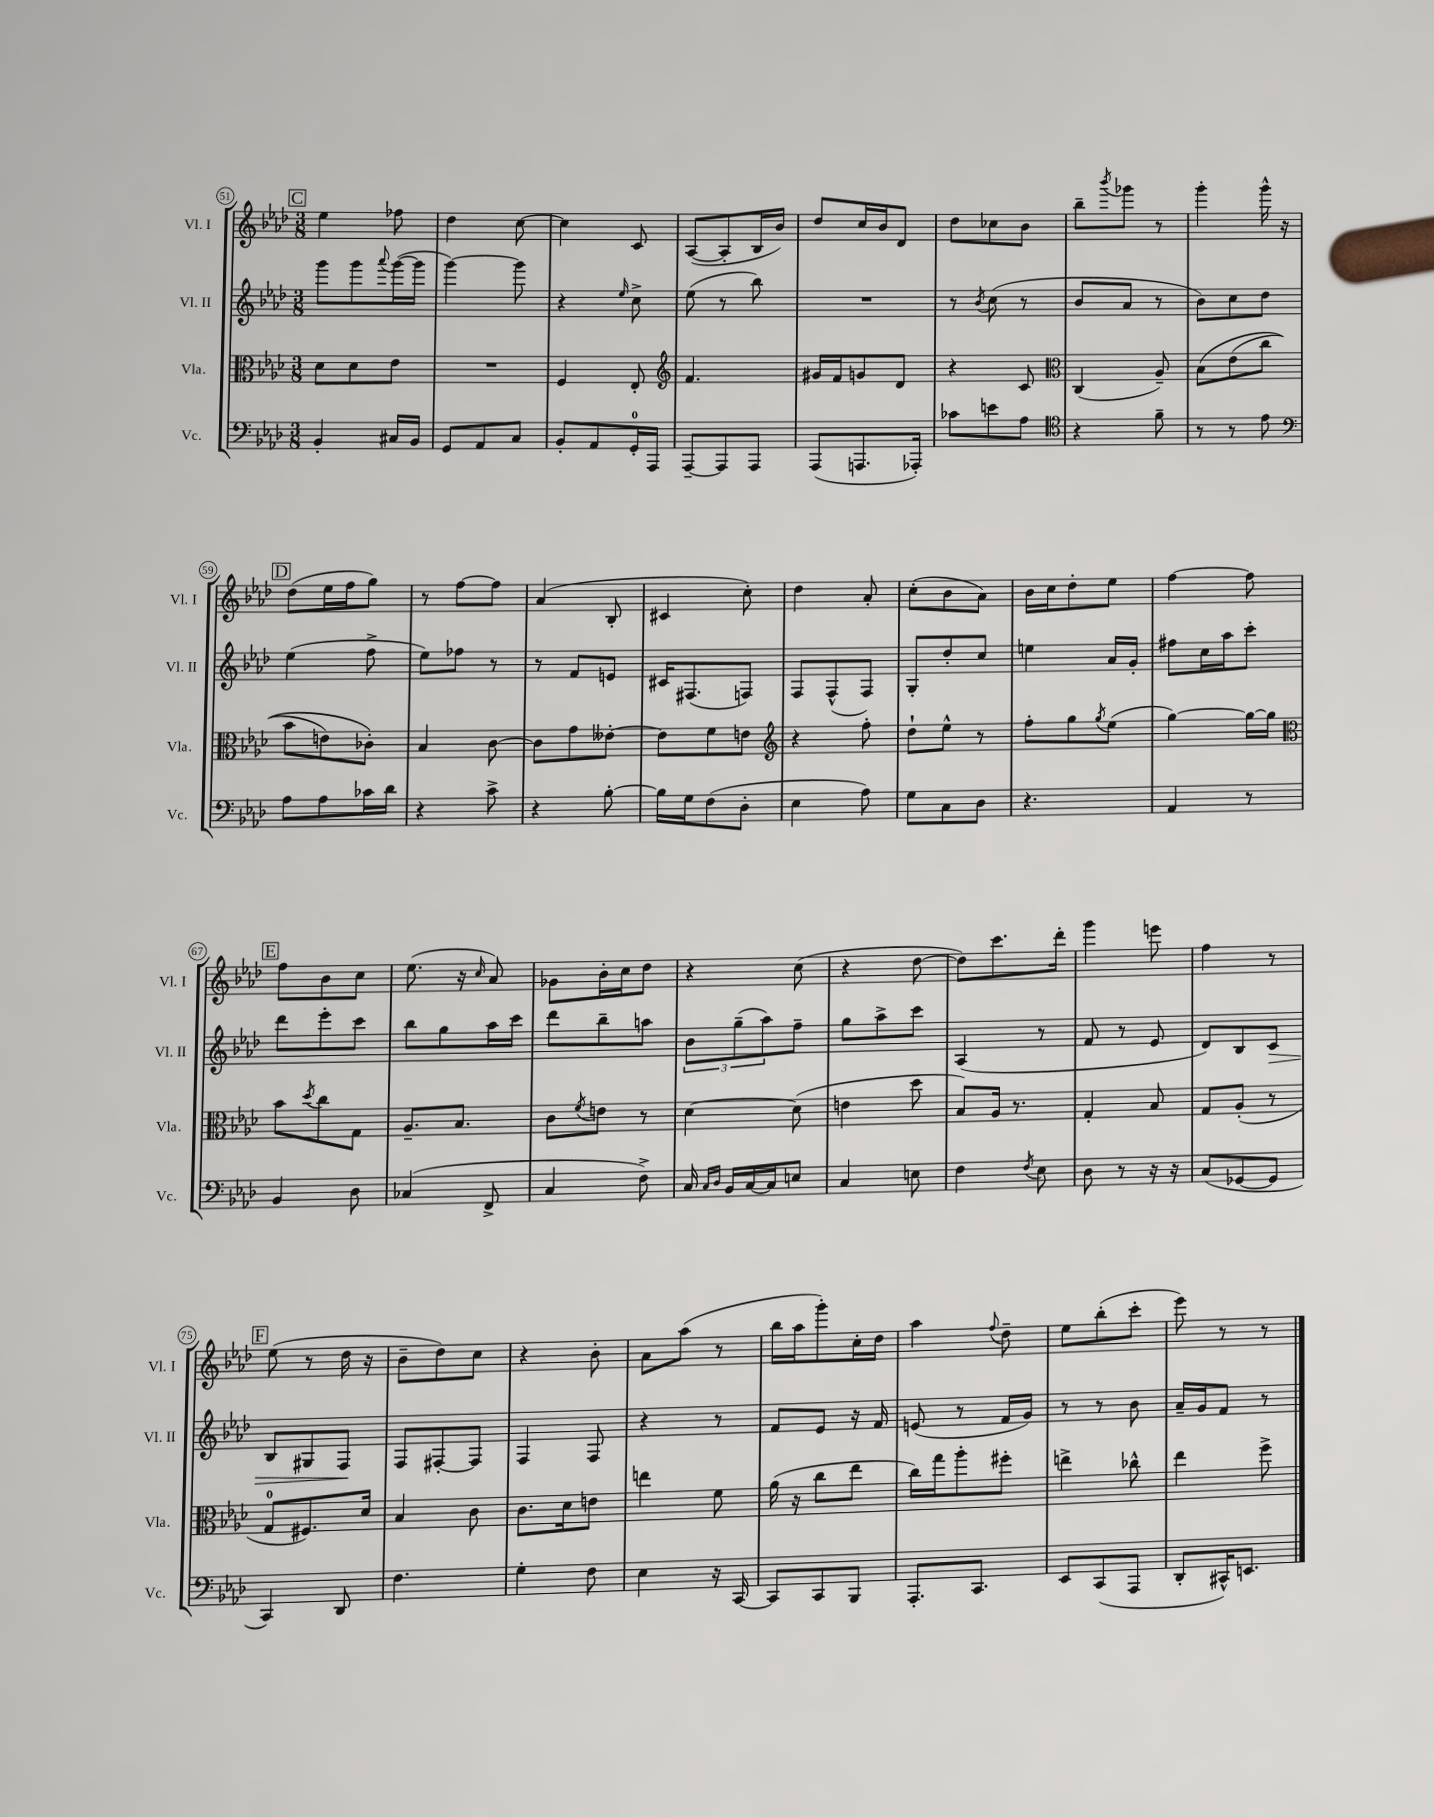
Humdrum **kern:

**kern	**kern	**kern	**dynam	**kern
*part4	*part3	*part2	*part2	*part1
*staff4	*staff3	*staff2	*staff2	*staff1
*I"Vc.	*I"Vla.	*I"Vl. II	*	*I"Vl. I
*I'Vc.	*I'Vla.	*I'Vl. II	*	*I'Vl. I
*clefF4	*clefC3	*clefG2	*	*clefG2
*k[b-e-a-d-]	*k[b-e-a-d-]	*k[b-e-a-d-]	*	*k[b-e-a-d-]
*M3/8	*M3/8	*M3/8	*	*M3/8
!!LO:REH:place=s1:t=C
=51	=51	=51	=51	=51
4BB-'/	8d-\L	8ggg\L	.	4ee-\
.	8d-\	8ggg\	.	.
.	.	8qqaaa-/	.	.
16C#X/LL	8e-\J	([16ggg\L	.	8ff-X\
16BB-/JJ	.	16ggg\JJ]	.	.
=52	=52	=52	=52	=52
8GG/L	4.r	[4ggg\)	.	4dd-\
8AA-/	.	.	.	.
8C/J	.	8ggg\]	.	[8cc\
=53	=53	=53	=53	=53
8BB-'/L	4F/	4r	.	4cc\]
8AA-/	.	.	.	.
.	.	16qqee-/	.	.
16GG'/L	8E-'/	8cc^\	.	8c/
16AAA-/JJ	.	.	.	.
=54	=54	=54	=54	=54
*	*clefG2	*	*	*
[8AAA-~/L	4.f/	(8ee-\	.	([8A-/L
8AAA-/]	.	8r	.	8A-'/]
8AAA-/J	.	8bb-\)	.	16B-/L
.	.	.	.	16b-/JJ)
=55	=55	=55	=55	=55
(8AAA-/L	16g#X/LL	4.r	.	8dd-/L
.	16f/J	.	.	.
8.AAAn/	8gn/	.	.	16cc/L
.	.	.	.	16b-/J
.	8d-/J	.	.	8d-/J
16AAA-X'/Jk)	.	.	.	.
=56	=56	=56	=56	=56
8c-X\L	4r	8r	.	8dd-\L
.	.	8qb-/	.	.
8en\	.	(8cc\	.	8cc-X\
8A-\J	8c/	8r	.	8b-\J
=57	=57	=57	=57	=57
*clefC4	*clefC3	*	*	*
4r	(4C/	8b-/L	.	8bb-~\L
.	.	.	.	8qbbb-/
.	.	8a-/J	.	8ggg-X\J
8f~\	8A-~/)	8r	.	8r
=58	=58	=58	=58	=58
8r	(8B-\L	8b-\L)	.	4ggg'\
8r	(8e-\	8cc\	.	.
8e-\	8cc\J	8dd-\J	.	16ggg^^\
.	.	.	.	16r
!!LO:LB:g=z
!!LO:REH:place=s1:t=D
=59	=59	=59	=59	=59
*clefF4	*	*	*	*
8A-\L	8b-\L	(4ee-\	.	(8dd-\L
8A-\	8en\)	.	.	16ee-\L
.	.	.	.	16ff\J
16c-X\L	8c-X'\J)	8ff^\	.	8gg\J)
16d-\JJ	.	.	.	.
=60	=60	=60	=60	=60
4r	4B-/	8ee-\L)	.	8r
.	.	8ff-X\J	.	[8ff\L
8c^\	[8c\	8r	.	8ff\J]
=61	=61	=61	=61	=61
4r	8c\L]	8r	.	(4a-/
.	8g\	8f/L	.	.
[8B-'\	[8e--X'\J	8en/J	.	8B-'/
=62	=62	=62	=62	=62
16B-\LL]	8e--\L]	16c#X/KL	.	4c#X/
16G\J	.	(8.F#X/	.	.
(8F\	8f\	.	.	.
8D-'\J	8en\J	8Fn/J)	.	8cc'\)
=63	=63	=63	=63	=63
*	*clefG2	*	*	*
4E-\	4r	8F/L	.	4dd-\
.	.	(8F^^/	.	.
8A-\)	8ff'\	8F/J)	.	8a-'/
=64	=64	=64	=64	=64
8G\L	8dd-`\L	8G'/L	.	(8cc'\L
8C\	8ee-^^\J	8dd-'/	.	8b-\
8D-\J	8r	8cc/J	.	8a-\J)
=65	=65	=65	=65	=65
4.r	8ff'\L	4een\	.	16b-\LL
.	.	.	.	16cc\J
.	8gg\	.	.	8dd-'\
.	8qgg/	.	.	.
.	(8ee-\J	16a-/LL	.	8ee-\J
.	.	16g'/JJ	.	.
=66	=66	=66	=66	=66
4AA-/	[4gg\)	8ff#X\L	.	[4ff\
.	.	16cc\L	.	.
.	.	16aa-\J	.	.
8r	16gg\LL_	8ccc'\J	.	8ff\]
.	16gg\JJ]	.	.	.
!!LO:LB:g=z
!!LO:REH:place=s1:t=E
=67	=67	=67	=67	=67
*	*clefC3	*	*	*
4BB-/	8b-\L	8ddd-\L	.	8ff\L
.	8qdd-/	.	.	.
.	8cc\	8eee-'\	.	8b-\
8D-\	8G\J	8ccc\J	.	8cc\J
=68	=68	=68	=68	=68
(4C-X/	8.A-~/L	8bb-\L	.	(8.ee-\
.	.	8gg\	.	.
.	8.B-/J	.	.	16r
.	.	.	.	16qqcc/
8FF^/	.	16aa-\L	.	8a-/)
.	.	16ccc\JJ	.	.
=69	=69	=69	=69	=69
4C/	8c\L	8ddd-\L	.	8g-X\L
.	8qf/	.	.	.
.	8en\J	8bb-~\	.	16b-'\L
.	.	.	.	16cc\J
8F^\)	8r	8aan\J	.	8dd-\J
=70	=70	=70	=70	=70
16C/	[4d-\	12b-\L	.	4r
16qqC/LL	.	.	.	.
16qqD-/JJ	.	.	.	.
16BB-/LL	.	.	.	.
.	.	(12gg~\	.	.
[16C/	.	.	.	.
.	.	12aa-\)	.	.
16C/J]	.	.	.	.
8En/J	(8d-\]	8ff~\J	.	(8cc\
=71	=71	=71	=71	=71
4C/	4en\	8gg\L	.	4r
.	.	8aa-^\	.	.
8En\	8dd-\	8ccc\J	.	[8dd-\
=72	=72	=72	=72	=72
4F\	8B-/L)	(4A-/	.	8dd-\L])
.	16A-/Jk	.	.	8.ccc\
.	8.r	.	.	.
8qF/	.	.	.	.
8E-\	.	8r	.	.
.	.	.	.	16ddd-'\Jk
=73	=73	=73	=73	=73
8D-\	4G'/	8f/	.	4ggg\
8r	.	8r	.	.
16r	8B-/	8e-/	.	8eeen\
16r	.	.	.	.
=74	=74	=74	=74	=74
(8C/L	8G/L	8d-/L)	.	4ff\
[8GG-X/	(8A-'/J	8B-/	.	.
!	!	!	!LO:HP:b	!
8GG-/J]	8r	8c/J	>	8r
!!LO:LB:g=z
!!LO:REH:place=s1:t=F
=75	=75	=75	=75	=75
4CC/)	8G/L	8B-/L	.	(8ee-\
.	8.F#X/)	8G#X/	.	8r
8DD-/	.	8F/J	.	16dd-\
.	16d-/Jk	.	.	16r
.	.	.	]	.
=76	=76	=76	=76	=76
4.F\	4B-/	8F/L	.	8b-~\L
.	.	[8F#X'/	.	8dd-\)
.	8c\	8F#/J]	.	8cc\J
=77	=77	=77	=77	=77
4G'\	8.c\L	4F/	.	4r
.	16d-\k	.	.	.
8F\	8en\J	8F/	.	8b-'\
=78	=78	=78	=78	=78
4E-\	4een\	4r	.	8a-\L
.	.	.	.	(8aa-\J
16r	8f\	8r	.	8r
[16CC/	.	.	.	.
=79	=79	=79	=79	=79
8CC/L]	(16a-\	8f/L	.	16bb-\LL
.	16r	.	.	16aa-\J
8CC/	8cc\L	8e-/J	.	8ggg'\)
8BBB-/J	8ee-\J	16r	.	16cc'\L
.	.	16f/	.	16dd-\JJ
=80	=80	=80	=80	=80
8.AAA-'/L	16cc\LL)	(8en/	.	4aa-\
.	16gg\J	.	.	.
.	8aa-'\	8r	.	.
8.CC/J	.	.	.	.
.	.	.	.	8qqff/
.	8ff#X'\J	16f/LL	.	8dd-~\
.	.	16g/JJ)	.	.
=81	=81	=81	=81	=81
8EE-/L	4een^\	8r	.	8ee-\L
(8CC/	.	8r	.	(8bb-'\
8AAA-/J	8cc-X^^\	8b-\	.	8ccc'\J
=82	=82	=82	=82	=82
8DD-'/L	4ee-\	16a-~/LL	.	8eee-\)
.	.	16g/J	.	.
16CC#X^^/K)	.	8f/J	.	8r
8.EEn/J	.	.	.	.
.	8ff^\	8r	.	8r
==	==	==	==	==
*-	*-	*-	*-	*-
